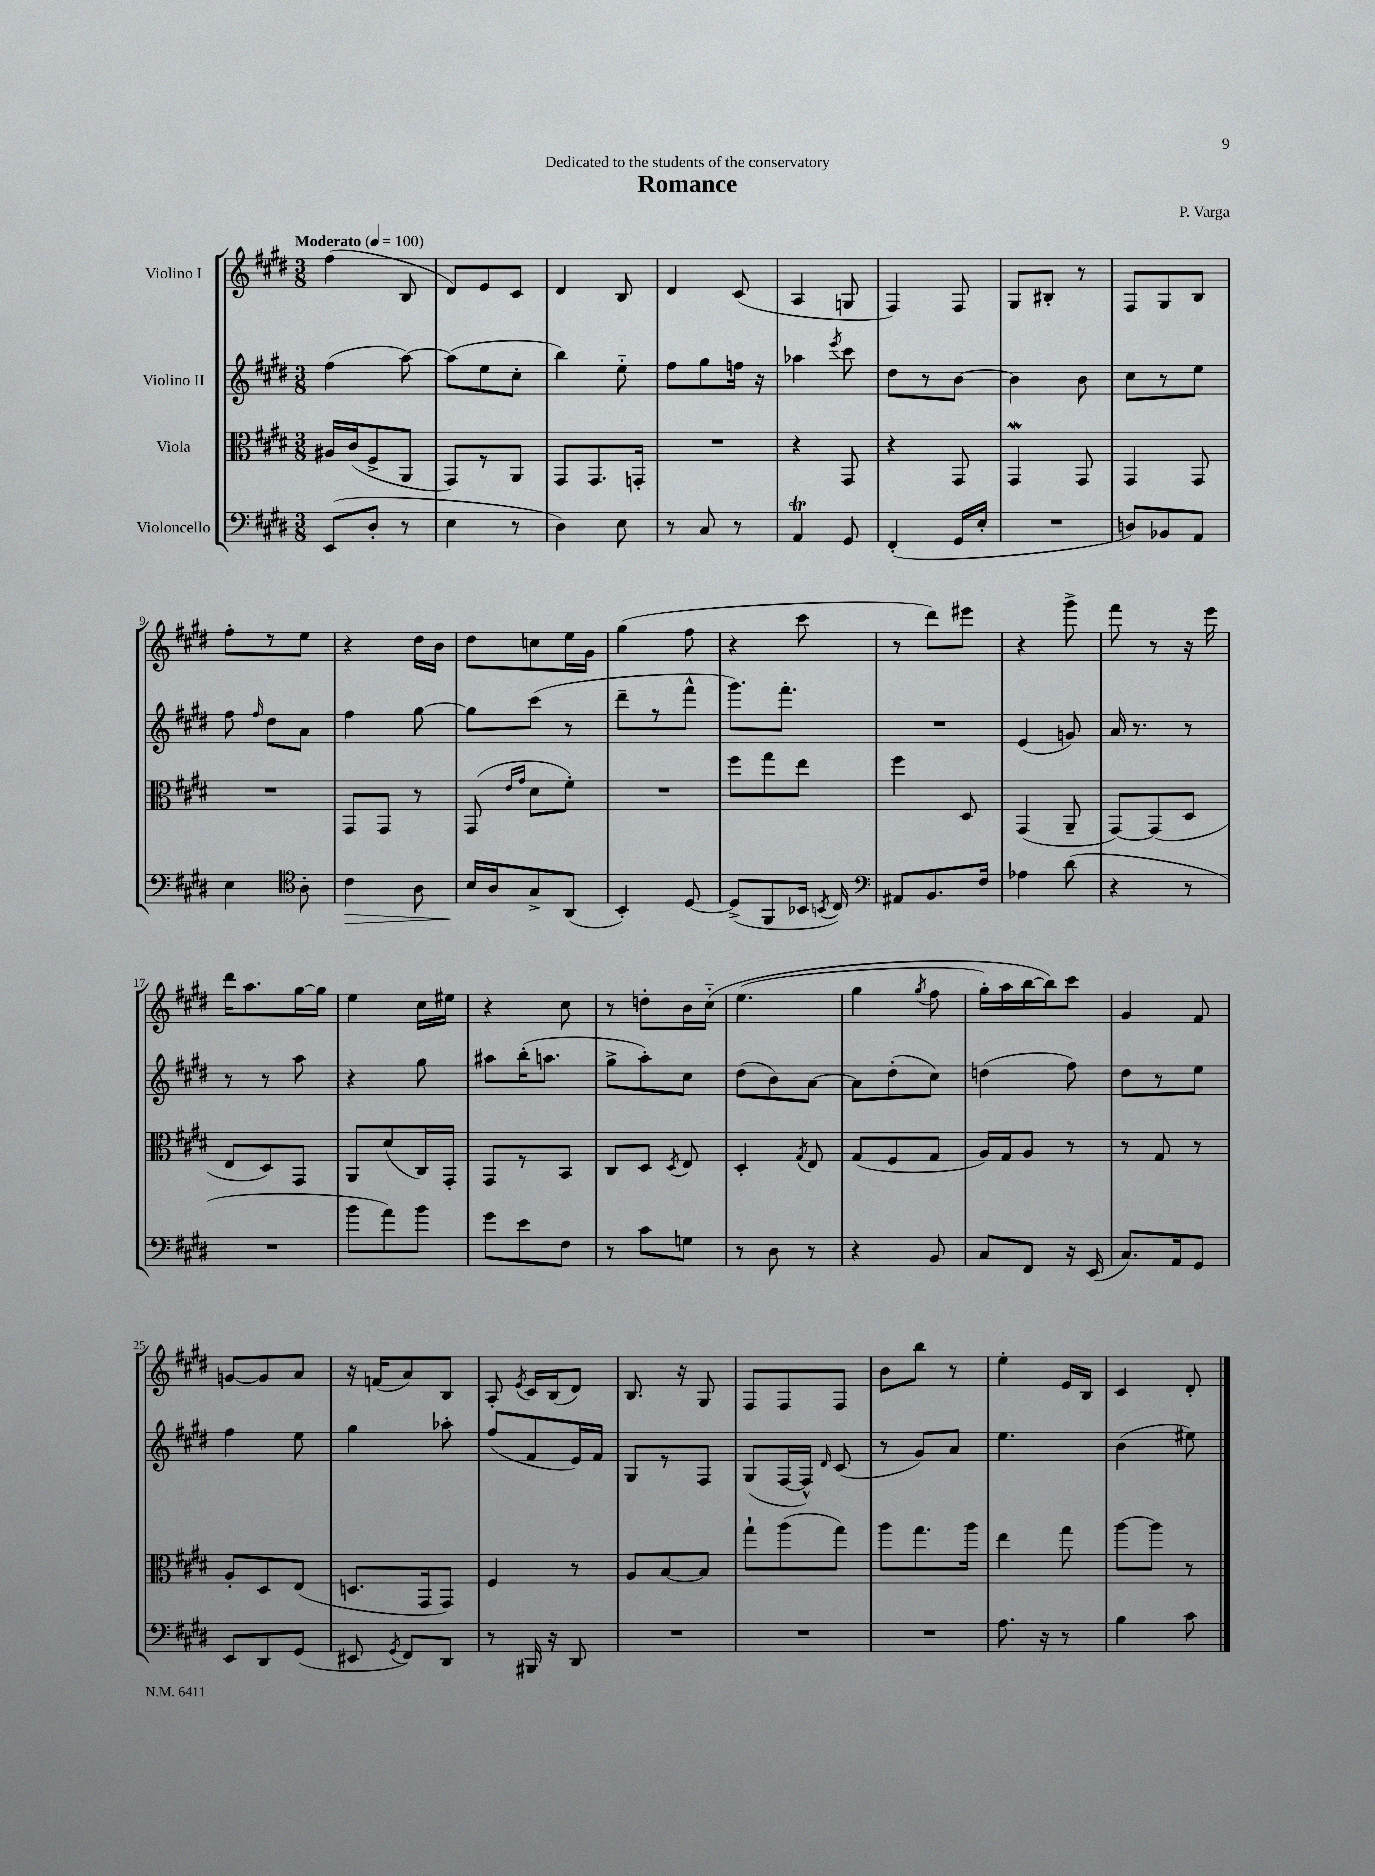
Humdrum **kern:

**kern	**kern	**kern	**kern
*staff4	*staff3	*staff2	*staff1
*clefF4	*clefC3	*clefG2	*clefG2
*k[f#c#g#d#]	*k[f#c#g#d#]	*k[f#c#g#d#]	*k[f#c#g#d#]
*M3/8	*M3/8	*M3/8	*M3/8
*MM100	*MM100	*MM100	*MM100
(8EE	16A#	(4ff#	(4ff#
.	(16c#	.	.
8D#'	8F#^	.	.
8r	8AA	[8aa)	8B
=	=	=	=
4E	8GG#)	(8aa]	8d#)
.	8r	8ee	8e
8r	8AA	8cc#'	8c#
=	=	=	=
4D#)	8GG#	4bb)	4d#
.	8.GG#	.	.
8E	.	8ee'~	8B
.	16GG'	.	.
=	=	=	=
8r	4.r	8ff#	4d#
8C#	.	8gg#	.
8r	.	16ff	(8c#
.	.	16r	.
=	=	=	=
4AA	4r	4aa-	4A
.	.	8qeee	.
8GG#	8GG#	8ccc#	8G
=	=	=	=
(4FF#'	4r	8dd#	4F#)
.	.	8r	.
16GG#	8GG#	[8b	8F#
16E'	.	.	.
=	=	=	=
4.r	4GG#	4b]	8G#
.	.	.	8B#'
.	8GG#	8b	8r
=	=	=	=
8D)	4GG#	8cc#	8F#
8BB-	.	8r	8G#
8AA	8GG#	8ee	8B
=	=	=	=
4E	4.r	8ff#	8ff#'
.	.	16qqff#	.
.	.	8dd#	8r
*clefC4	*	*	*
8A'	.	8a	8ee
=	=	=	=
4c#	8GG#	4ff#	4r
.	8GG#	.	.
8A	8r	[8gg#	16dd#
.	.	.	16b
=	=	=	=
16B	(8GG#	8gg#]	8dd#
16A	.	.	.
.	16qqe	.	.
.	16qqg#	.	.
8G#^	8d#	(8ccc#	8cc
(8AA	8f#')	8r	16ee
.	.	.	16g#
=	=	=	=
4BB')	4.r	8ddd#~	(4gg#
.	.	8r	.
[8D#	.	8fff#^^	8ff#
=	=	=	=
(8D#^]	8ff#	8.ggg#)	4r
8FF#	8gg#	.	.
.	.	8.fff#'	.
16BB-	8ee	.	8ccc#
8qBB	.	.	.
16C#)	.	.	.
=	=	=	=
*clefF4	*	*	*
8AA#	4ff#	4.r	8r
8.BB	.	.	8ddd#)
.	8D#	.	8eee#
16F#	.	.	.
=	=	=	=
4A-	(4GG#	(4e	4r
(8d#	8AA~	8g)	8ggg#^
=	=	=	=
4r	[8GG#)	16a	8fff#
.	.	8.r	.
.	(8GG#]	.	8r
8r	8D#	8r	16r
.	.	.	16eee
=	=	=	=
4.r	8E	8r	16ddd#
.	.	.	8.aa
.	8D#)	8r	.
.	8GG#	8aa	[16gg#
.	.	.	16gg#]
=	=	=	=
8b	8AA	4r	4ee
8a)	(8d#	.	.
8b	16C#)	8gg#	16cc#
.	16GG#'	.	16ee#
=	=	=	=
8g#	8GG#	8aa#	4r
8e	8r	(16bb'	.
.	.	8.aa	.
8F#	8BB	.	8cc#
=	=	=	=
8r	8C#	8gg#^	8r
8c#	8D#	8aa')	8dd'
.	8qD#	.	.
8G	8E	8cc#	16b
.	.	.	&(16cc#'~
=	=	=	=
8r	4D#'	(8dd#	(4.ee
8D#	.	8b)	.
.	8qG#	.	.
8r	8E	[8a	.
=	=	=	=
4r	(8G#	8a]	4gg#
.	8F#	(8dd#'	.
.	.	.	8qgg#
8BB	8G#	8cc#)	8ff#
=	=	=	=
8C#	16A)	(4dd	16gg#')
.	16G#	.	16aa
8FF#	8A	.	[16bb
.	.	.	16bb]&)
16r	8r	8ff#)	8ccc#
(16EE	.	.	.
=	=	=	=
8.C#)	8r	8dd#	4g#
.	8G#	8r	.
16AA	.	.	.
8GG#	8r	8ee	8f#
=	=	=	=
8EE	8A'	4ff#	[8g
8DD#	8D#	.	8g]
(8GG#	(8E	8ee	8a
=	=	=	=
8EE#	8.D	4gg#	16r
.	.	.	(16f
8qGG#	.	.	.
8FF#)	.	.	8a)
.	16GG#	.	.
8DD#	8GG#)	8aa-'	8B
=	=	=	=
8r	4F#	(8ff#	8A'
.	.	.	8qe
16BBB#	.	8f#	16c#
16r	.	.	(16B
8DD#	8r	16e)	8d#)
.	.	16f#	.
=	=	=	=
4.r	8A	8G#	8.B
.	[8B	8r	.
.	.	.	16r
.	8B]	8F#	8G#
=	=	=	=
4.r	8gg#`	(8G#	8F#
.	(8aa	[16F#	8F#
.	.	16F#^^])	.
.	.	16qqd#	.
.	8gg#)	(8c#	8F#
=	=	=	=
4.r	8aa	8r	8b
.	8.gg#	8g#)	8bb
.	.	8a	8r
.	16aa	.	.
=	=	=	=
8.A	4ee	4.ee	4ee'
16r	.	.	.
8r	8gg#	.	16e
.	.	.	16B
=	=	=	=
4B	[8aa	(4b	4c#
.	8aa]	.	.
8c#	8r	8ee#)	8d#'
==	==	==	==
*-	*-	*-	*-
